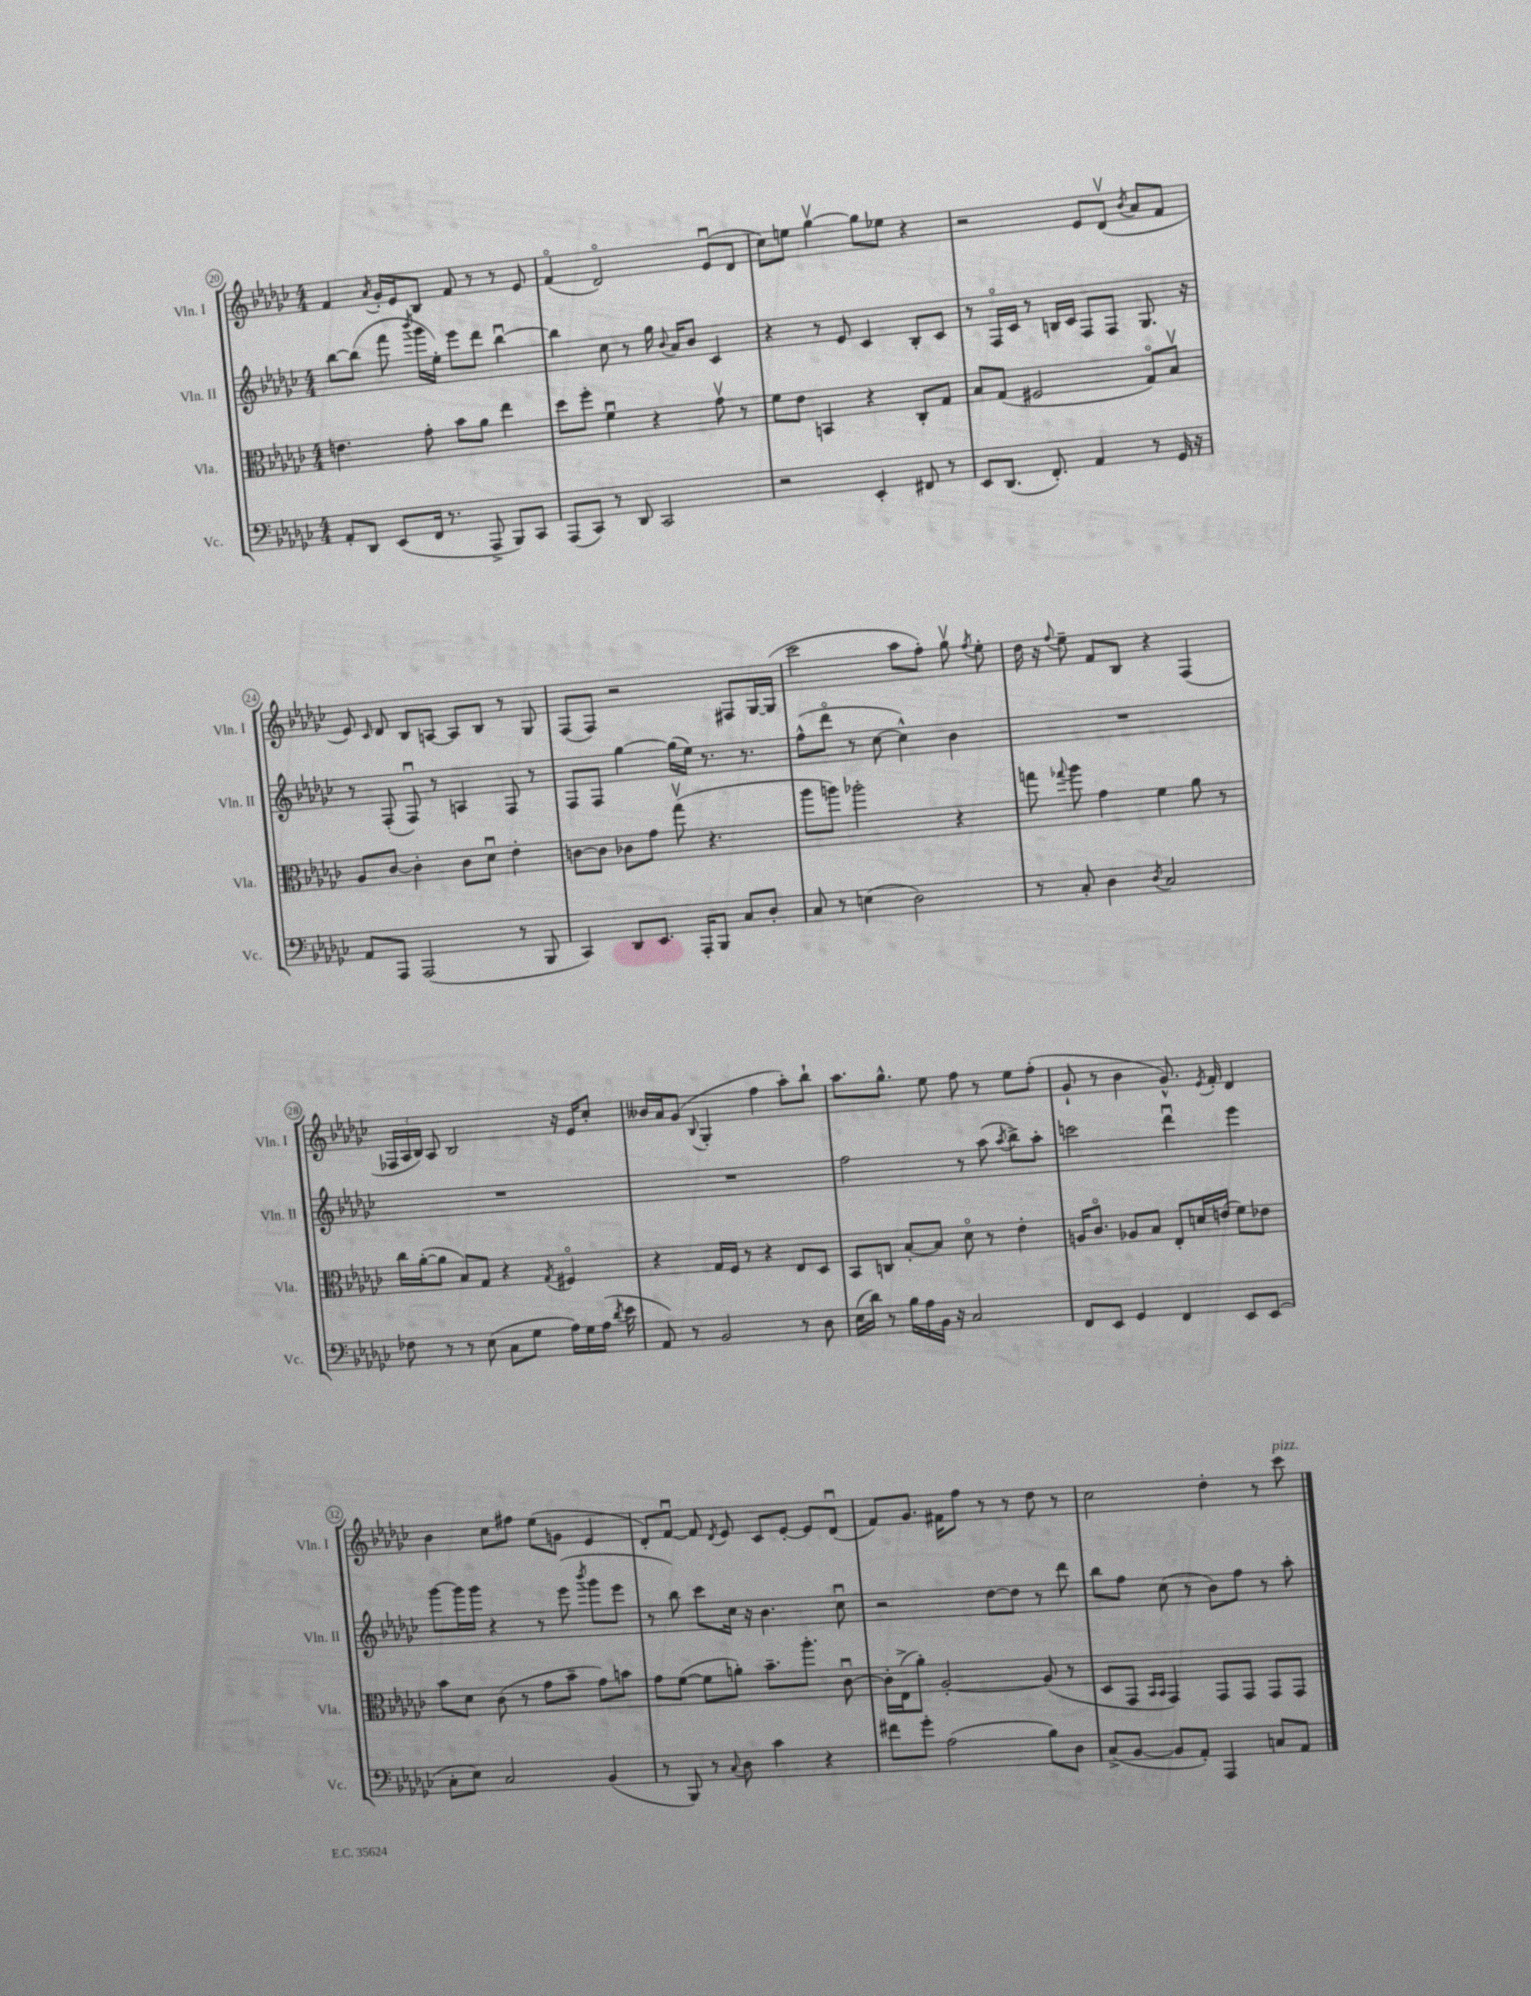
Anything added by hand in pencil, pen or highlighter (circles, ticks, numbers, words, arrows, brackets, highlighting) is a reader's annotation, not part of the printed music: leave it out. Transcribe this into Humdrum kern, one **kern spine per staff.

**kern	**kern	**kern	**kern
*staff4	*staff3	*staff2	*staff1
*clefF4	*clefC3	*clefG2	*clefG2
*k[b-e-a-d-g-c-]	*k[b-e-a-d-g-c-]	*k[b-e-a-d-g-c-]	*k[b-e-a-d-g-c-]
*M4/4	*M4/4	*M4/4	*M4/4
8AA-'	4.e	[8bb-	4f
8DD-	.	(8bb-]	.
.	.	.	8qa-
(8EE-	.	8fff	16g-'
.	.	.	16e-
.	.	8qbbb-	.
16FF	8g-'	16ggg-	8B-
8.r	.	16ee-')	.
.	8b-	8eee-	8f
8AAA-^	8a-	8ddd-	8r
8BBB-)	4ee-	[4bb-u	8r
8CC-	.	.	8e-
=	=	=	=
(8AAA-	8dd-	4bb-]	(4fo
8CC-)	8ff'	.	.
8r	4fu	8cc-	2d-o)
8DD-	.	8r	.
2CC-	4r	16gg-	.
.	.	8qqb-	.
.	.	16a-	.
.	.	8b-	.
.	8g-v	4c-	(8e-u
.	8r	.	8d-
=	=	=	=
2r	8f	4r	8cc-)
.	8e-	.	8ee
.	4BB	8r	[4gg-v
.	.	8e-	.
4EE-'	4r	4c-	8gg-]
.	.	.	8ee-
8FF#	8C-'	8B-'	4r
8r	8G-	8c-	.
=	=	=	=
8EE-	8B-	8r	2r
(8.DD-	(8G-	16Fo	.
.	.	16c-	.
.	2F#	8r	.
8.FF')	.	.	.
.	.	16B	.
.	.	16c-	.
4AA-	.	8F	8e-
.	.	8F	(8d-v
.	.	.	8qb-
8r	8G-o)	8.G-	8a-
16GG-	8B-v	.	8f
16r	.	16r	.
=	=	=	=
8AA-	8A-	8r	8e-)
.	.	.	16qqc-
8AAA-	[8c-	(8F'	8d-
(2AAA-	4c-']	8Fu)	8B-
.	.	8r	[8A
.	8c-	4A	8A]
.	8d-u	.	8B-
8r	4e-'	8F	8r
8BBB-	.	8r	8G-
=	=	=	=
4CC-)	[8c	8F	(8F
.	8c]	8F	8F)
8DD-	8c-	[4gg-	2r
8.EE-	8g-	.	.
.	(8gg-v	(16gg-]	.
16AAA-'	.	16ee-)	.
8BBB-	4.r	8.r	.
8C-	.	.	8F#
.	.	8.r	.
8D-'	.	.	[16G-
.	.	.	(16G-]
=	=	=	=
8C-	8aa-	(8ff^^	2ccc-
8r	8aa)	8ddd-o	.
(4E	2aa-'	8r	.
.	.	[8cc-	.
2D-)	.	4cc-^^])	8aa-
.	.	.	8ff')
.	4r	4b-	8gg-v
.	.	.	8qff
.	.	.	8ee-'
=	=	=	=
8r	8gg	1r	16dd-
.	.	.	16r
.	8qqgg-	.	8qqff
8C-'	8aa-	.	8ee-~
4D-	4g-	.	8f
.	.	.	8B-
8qD-	.	.	.
2C-	4f	.	4r
.	8a-	.	(4F
.	8r	.	.
=	=	=	=
8F-	16cc-	1r	24F-
.	.	.	24A-
.	([16a-'	.	.
.	.	.	24B-)
8r	8a-]	.	8A-
8r	8B-)	.	2B-
(8E-	8G-	.	.
8C-	4r	.	.
8G-	.	.	.
.	8qG-	.	.
16A-)	4F#o	.	16r
16G-	.	.	16e-
(16A-	.	.	8cc-'
8qd-	.	.	.
16e-	.	.	.
=	=	=	=
8AA-)	4r	1r	16b--
.	.	.	16a-
8r	.	.	(8g-
.	.	.	8qqB-
2BB-	16G-	.	4G-'
.	16F	.	.
.	8r	.	.
.	4r	.	4ff
8r	8E-	.	8aa-')
8D-	8D-	.	8bb-`
=	=	=	=
(16E-	8BB-	2ff	8.aa-
16d-)	.	.	.
8r	8C	.	.
.	.	.	8.gg-^^
16B-	[8B-'	.	.
16A-	.	.	.
16BB-	8B-]	.	8ee-
16r	.	.	.
2C-	8d-o	8r	8ff
.	8r	(8aa-	8r
.	.	8qaa-	.
.	4e-'	8bb-^)	8ee-
.	.	8aa-'	(8ff'
=	=	=	=
8FF	16A	2ccc	8g-`
.	8.c-o	.	.
8EE-	.	.	8r
4GG-	8A-	.	4b-
.	8B-	.	.
4FF	8E-'	4ddd-u	8.g-^^)
.	16d	.	.
.	.	.	8qe-
.	(16e	.	16f'
8EE-	8f)	4eee-	4d-
(8EE-	8e-	.	.
=	=	=	=
8C-'	8b-	[8ggg-	4b-
8E-)	8d-	16ggg-]	.
.	.	16ggg-	.
2C-	(8c-	4r	8cc-
.	8r	.	8ff#
.	8g-	8r	(8ee-
.	8b-~	(8eee-	8g
.	.	8qbbb-	.
(4BB-	8g-)	8ggg-	4e-
.	8b	8eee-	.
=	=	=	=
8r	8g-	8r	8d-')
8BBB-)	([8f	8bb-)	[8fu
8r	8f]	8ccc-	8f]
8qqC-	.	.	8qd-
8D-	8a')	16cc-	8e-
.	.	16r	.
4c-	8.b-~	4.b-	8c-
.	.	.	[8e-'
.	8.aa-'	.	.
4r	.	.	8e-]
.	[8c-u	8cc-u	(8d-u
=	=	=	=
8f#	16c-']	2r	8f)
.	(16E-^	.	.
8g-'	8a-')	.	8.g-
(2A-	[2A-'	.	.
.	.	.	16f#
.	.	.	8ff
.	.	[8dd-	8r
.	.	8dd-]	8r
8B-)	(8A-]	8r	8dd-
8D-	8r	8ddd-	8r
=	=	=	=
(8C-^	8D-	8bb-	2cc-
[8BB-	8GG-	8ff	.
.	16qqBB-	.	.
.	16qqBB-	.	.
8BB-]	4GG-)	(8cc-	.
8AA-')	.	8r	.
4AAA-	8GG-	8b-)	4dd-'
.	8GG-	8ff	.
8C	8GG-	8r	8r
8AA-	8GG-	8aa-'	8ccc-
==	==	==	==
*-	*-	*-	*-
